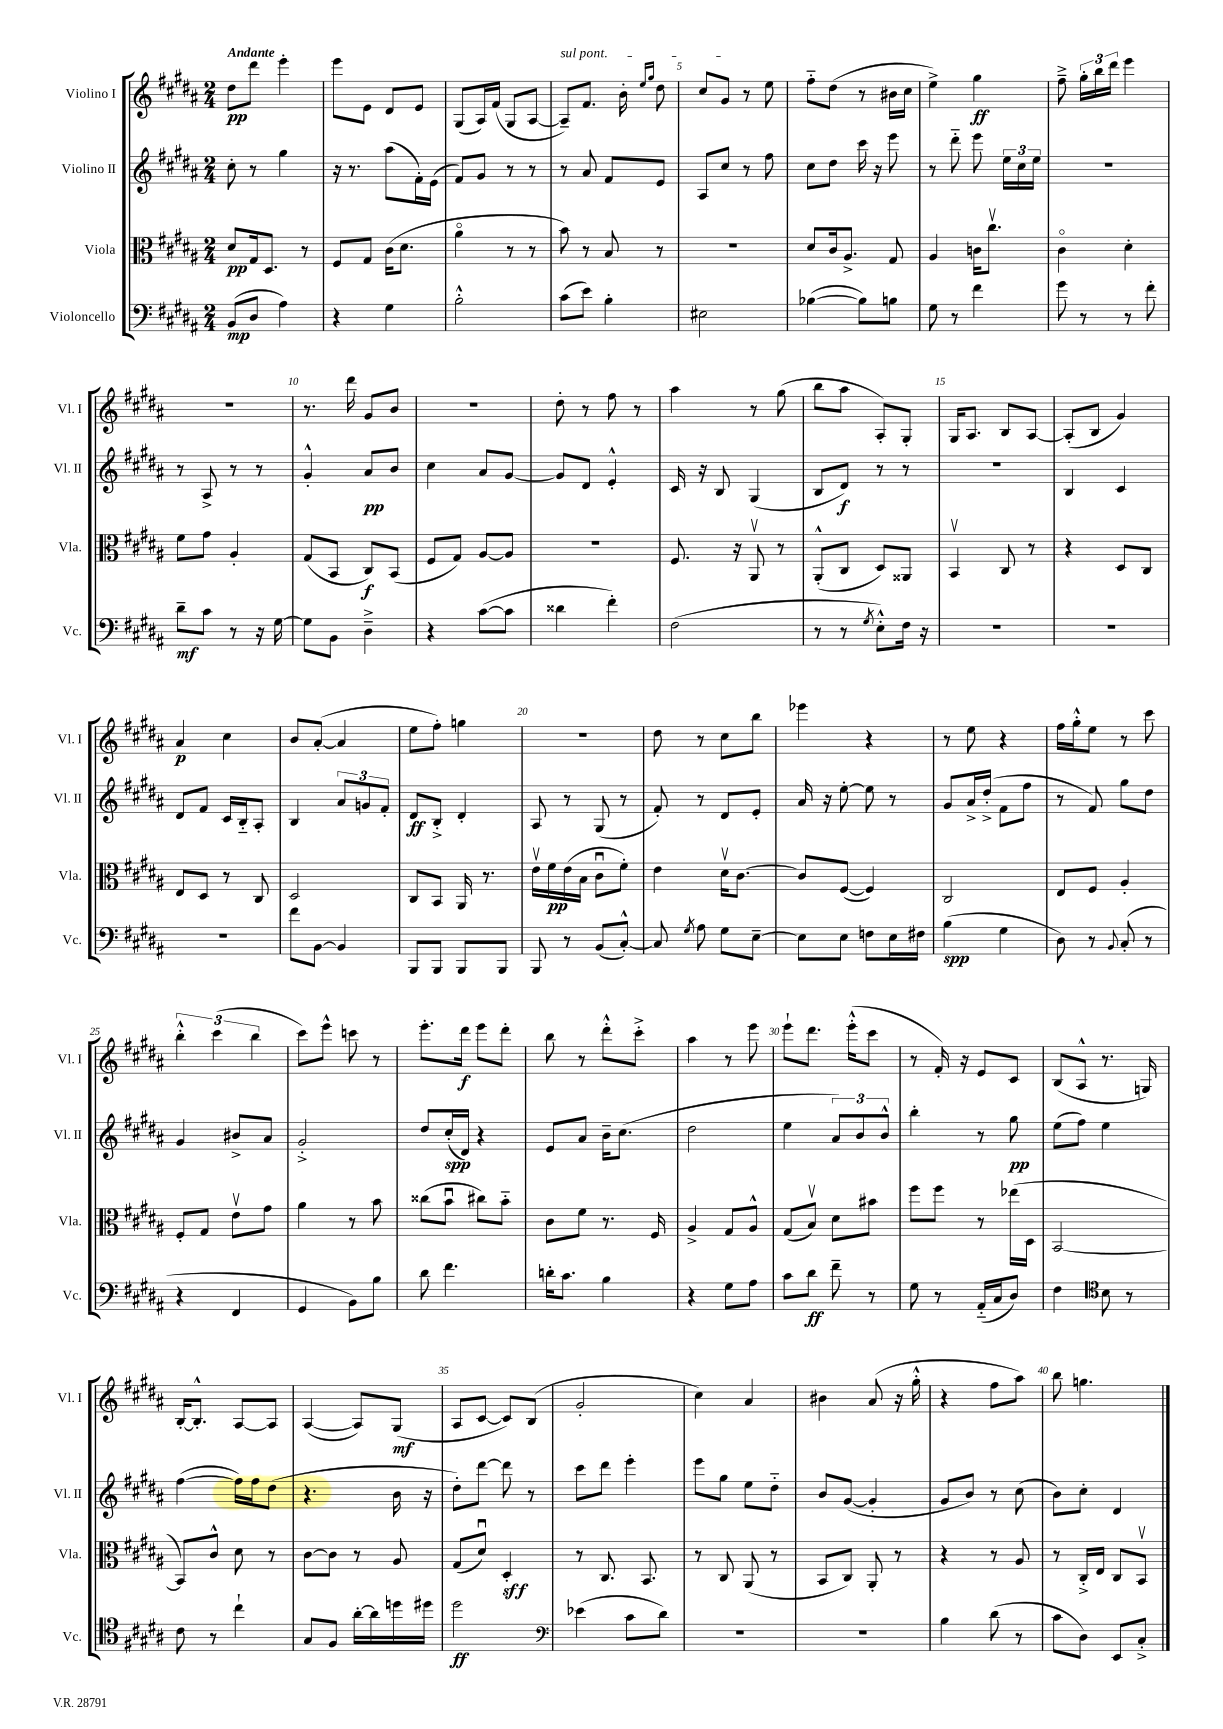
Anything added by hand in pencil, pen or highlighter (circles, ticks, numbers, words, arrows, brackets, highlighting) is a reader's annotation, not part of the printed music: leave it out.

**kern	**dynam	**kern	**dynam	**kern	**dynam	**kern	**dynam
*part4	*part4	*part3	*part3	*part2	*part2	*part1	*part1
*staff4	*staff4	*staff3	*staff3	*staff2	*staff2	*staff1	*staff1
*I"Violoncello	*	*I"Viola	*	*I"Violino II	*	*I"Violino I	*
*I'Vc.	*	*I'Vla.	*	*I'Vl. II	*	*I'Vl. I	*
*clefF4	*	*clefC3	*	*clefG2	*	*clefG2	*
*k[f#c#g#d#a#]	*	*k[f#c#g#d#a#]	*	*k[f#c#g#d#a#]	*	*k[f#c#g#d#a#]	*
*M2/4	*	*M2/4	*	*M2/4	*	*M2/4	*
=1	=1	=1	=1	=1	=1	=1	=1
!	!	!	!	!	!	!LO:TX:a:B:t=Andante	!
(8BB/L	mp	8d#/L	pp	8cc#'\	.	8dd#\L	pp
8D#/J	.	16G#/k	.	8r	.	8ddd#\J	.
.	.	8.D#/J	.	.	.	.	.
4A#\)	.	.	.	4gg#\	.	4eee'\	.
.	.	8r	.	.	.	.	.
=2	=2	=2	=2	=2	=2	=2	=2
4r	.	8F#/L	.	16r	.	8eee\L	.
.	.	.	.	8.r	.	.	.
.	.	8G#/J	.	.	.	8e\J	.
4G#\	.	(16c#\KL	.	(8aa#\L	.	8d#/L	.
.	.	8.d#\J	.	.	.	.	.
.	.	.	.	16f#'\L)	.	8e/J	.
.	.	.	.	(16e\JJ	.	.	.
=3	=3	=3	=3	=3	=3	=3	=3
2B'^^\	.	4a#\	.	8f#/L)	.	(8G#/L	.
.	.	.	.	8g#/J	.	16A#/L)	.
.	.	.	.	.	.	(16f#/JJ	.
.	.	8r	.	8r	.	8G#/L	.
.	.	8r	.	8r	.	[8A#/J	.
=4	=4	=4	=4	=4	=4	=4	=4
!	!	!	!	!	!	!LO:TX:a:i:t=sul pont.	!
(8c#\L	.	8b\)	.	8r	.	8A#~/L])	.
8e\J)	.	8r	.	8a#/	.	8.f#/J	.
4B'\	.	8B/	.	8f#/L	.	.	.
.	.	.	.	.	.	16b'\	.
.	.	.	.	.	.	16qqee/LL	.
.	.	.	.	.	.	16qqgg#/JJ	.
.	.	8r	.	8e/J	.	8dd#\	.
=5	=5	=5	=5	=5	=5	=5	=5
2E#X\	.	2r	.	8A#/L	.	8cc#/L	.
.	.	.	.	8cc#/J	.	8g#/J	.
.	.	.	.	8r	.	8r	.
.	.	.	.	8ff#\	.	8ee\	.
=6	=6	=6	=6	=6	=6	=6	=6
([4B-X\	.	8d#/L	.	8cc#\L	.	8ff#\L	.
.	.	16c#/k	.	8dd#\J	.	(8dd#\J	.
.	.	8.A#^/J	.	.	.	.	.
8B-\L])	.	.	.	16ccc#\	.	8r	.
.	.	.	.	16r	.	.	.
8Bn\J	.	8G#/	.	8eee\	.	16b#X\LL	.
.	.	.	.	.	.	16cc#\JJ	.
=7	=7	=7	=7	=7	=7	=7	=7
8G#\	.	4A#/	.	8r	.	4ee^\)	.
8r	.	.	.	8ddd#\	.	.	.
4f#\	.	16cn\KL	.	8eee\	.	4gg#\	ff
.	.	8.cc#v\J	.	.	.	.	.
.	.	.	.	24ee\LL	.	.	.
.	.	.	.	24cc#\	.	.	.
.	.	.	.	24ee\JJ	.	.	.
=8	=8	=8	=8	=8	=8	=8	=8
8g#\	.	4c#\	.	2r	.	8ff#~^\	.
8r	.	.	.	.	.	24gg#'\LL	.
.	.	.	.	.	.	24bb\	.
.	.	.	.	.	.	24ddd#\JJ	.
8r	.	4d#'\	.	.	.	4eee\	.
8f#'\	.	.	.	.	.	.	.
!!LO:LB:g=z
=9	=9	=9	=9	=9	=9	=9	=9
8d#~\L	mf	8f#\L	.	8r	.	2r	.
8c#\J	.	8g#\J	.	8A#^/	.	.	.
8r	.	4A#'/	.	8r	.	.	.
16r	.	.	.	8r	.	.	.
[16G#\	.	.	.	.	.	.	.
=10	=10	=10	=10	=10	=10	=10	=10
8G#\L]	.	(8G#/L	.	4g#'^^/	.	8.r	.
8BB\J	.	8BB/J	.	.	.	.	.
.	.	.	.	.	.	16ddd#\	.
4D#~^\	.	8C#/L)	f	8a#/L	pp	8g#/L	.
.	.	(8BB/J	.	8b/J	.	8b/J	.
=11	=11	=11	=11	=11	=11	=11	=11
4r	.	8F#/L	.	4cc#\	.	2r	.
.	.	8G#/J)	.	.	.	.	.
([8c#\L	.	[8A#/L	.	8a#/L	.	.	.
8c#\J]	.	8A#/J]	.	[8g#/J	.	.	.
=12	=12	=12	=12	=12	=12	=12	=12
4d##X\	.	2r	.	8g#/L]	.	8dd#'\	.
.	.	.	.	8d#/J	.	8r	.
4f#'\)	.	.	.	4e'^^/	.	8ff#\	.
.	.	.	.	.	.	8r	.
=13	=13	=13	=13	=13	=13	=13	=13
(2F#\	.	8.F#/	.	16c#/	.	4aa#\	.
.	.	.	.	16r	.	.	.
.	.	.	.	8B/	.	.	.
.	.	16r	.	.	.	.	.
.	.	8AA#v/	.	(4G#/	.	8r	.
.	.	8r	.	.	.	(8gg#\	.
=14	=14	=14	=14	=14	=14	=14	=14
8r	.	(8AA#'^^/L	.	8B/L	.	8bb\L	.
8r	.	8C#/J	.	8d#/J)	f	8aa#\J	.
8qG#/	.	.	.	.	.	.	.
8E'^^\L)	.	8D#/L)	.	8r	.	8A#'/L)	.
16F#\Jk	.	8AA##X/J	.	8r	.	8G#'/J	.
16r	.	.	.	.	.	.	.
=15	=15	=15	=15	=15	=15	=15	=15
2r	.	4BBv/	.	2r	.	16G#/KL	.
.	.	.	.	.	.	8.A#/J	.
.	.	8C#/	.	.	.	8B/L	.
.	.	8r	.	.	.	[8A#/J	.
=16	=16	=16	=16	=16	=16	=16	=16
2r	.	4r	.	4B/	.	(8A#'/L]	.
.	.	.	.	.	.	8B/J	.
.	.	8D#/L	.	4c#/	.	4g#/)	.
.	.	8C#/J	.	.	.	.	.
!!LO:LB:g=z
=17	=17	=17	=17	=17	=17	=17	=17
2r	.	8E/L	.	8d#/L	.	4a#/	p
.	.	8D#/J	.	8f#/J	.	.	.
.	.	8r	.	16c#/LL	.	4cc#\	.
.	.	.	.	16B/J	.	.	.
.	.	8C#/	.	8A#'/J	.	.	.
=18	=18	=18	=18	=18	=18	=18	=18
8f#\L	.	2D#/	.	4B/	.	8b/L	.
[8BB\J	.	.	.	.	.	([8a#'/J	.
4BB/]	.	.	.	12a#/L	.	4a#/]	.
.	.	.	.	12gn/	.	.	.
.	.	.	.	12f#'/J	.	.	.
=19	=19	=19	=19	=19	=19	=19	=19
8BBB/L	.	8C#/L	.	8d#/L	ff	8ee\L	.
8BBB/J	.	8BB/J	.	8B'^/J	.	8ff#'\J)	.
8BBB/L	.	16AA#/	.	4d#'/	.	4ggn\	.
.	.	8.r	.	.	.	.	.
8BBB/J	.	.	.	.	.	.	.
=20	=20	=20	=20	=20	=20	=20	=20
8BBB/	.	16ev\LL	.	8A#/	.	2r	.
.	.	16f#\	pp	.	.	.	.
8r	.	(16e\	.	8r	.	.	.
.	.	16B\JJ	.	.	.	.	.
(8BB/L	.	8c#u\L	.	(8G#/	.	.	.
[8C#'^^/J)	.	8f#'\J)	.	8r	.	.	.
=21	=21	=21	=21	=21	=21	=21	=21
8C#/]	.	4e\	.	8f#'/)	.	8dd#\	.
8qG#/	.	.	.	.	.	.	.
8A#\	.	.	.	8r	.	8r	.
8G#\L	.	16d#v\KL	.	8d#/L	.	8cc#\L	.
.	.	[8.c#\J	.	.	.	.	.
[8E~\J	.	.	.	8e'/J	.	8bb\J	.
=22	=22	=22	=22	=22	=22	=22	=22
8E\L]	.	8c#/L]	.	16a#/	.	4eee-X\	.
.	.	.	.	16r	.	.	.
8E\J	.	([8F#/J	.	[8ee'\	.	.	.
8Fn\L	.	4F#/])	.	8ee\]	.	4r	.
16E\L	.	.	.	8r	.	.	.
16F#X\JJ	.	.	.	.	.	.	.
=23	=23	=23	=23	=23	=23	=23	=23
(4B\	spp	2C#/	.	8g#/L	.	8r	.
.	.	.	.	16a#^/L	.	8ee\	.
.	.	.	.	(16dd#'^/JJ	.	.	.
4G#\	.	.	.	8f#\L	.	4r	.
.	.	.	.	8ff#\J	.	.	.
=24	=24	=24	=24	=24	=24	=24	=24
8D#\)	.	8E/L	.	8r	.	16ff#\LL	.
.	.	.	.	.	.	16gg#'^^\J	.
8r	.	8F#/J	.	8f#/)	.	8ee\J	.
8qqBB/	.	.	.	.	.	.	.
(8C#'/	.	4A#'/	.	8gg#\L	.	8r	.
8r	.	.	.	8dd#\J	.	8ccc#\	.
!!LO:LB:g=z
=25	=25	=25	=25	=25	=25	=25	=25
4r	.	8F#'/L	.	4g#/	.	6bb'^^\	.
.	.	8G#/J	.	.	.	.	.
.	.	.	.	.	.	(6ccc#\	.
4FF#/	.	8ev\L	.	8b#X^/L	.	.	.
.	.	.	.	.	.	6bb\	.
.	.	8g#\J	.	8a#/J	.	.	.
=26	=26	=26	=26	=26	=26	=26	=26
4GG#/	.	4a#\	.	2g#'^/	.	8ccc#\L)	.
.	.	.	.	.	.	8eee^^\J	.
8BB\L)	.	8r	.	.	.	8cccn\	.
8B\J	.	8b\	.	.	.	8r	.
=27	=27	=27	=27	=27	=27	=27	=27
8d#\	.	(8cc##X\L	.	8dd#/L	.	8.eee'\L	.
4.f#\	.	8bu\J	.	(16cc#'/L	spp	.	.
.	.	.	.	16d#/JJ)	.	16ddd#\Jk	f
.	.	8cc#X\L)	.	4r	.	8eee\L	.
.	.	8b\J	.	.	.	8ddd#'\J	.
=28	=28	=28	=28	=28	=28	=28	=28
16dn'\KL	.	8c#\L	.	8e/L	.	8bb\	.
8.c#\J	.	.	.	.	.	.	.
.	.	8f#\J	.	8a#/J	.	8r	.
4B\	.	8.r	.	16b~\KL	.	8ddd#'^^\L	.
.	.	.	.	(8.cc#\J	.	.	.
.	.	.	.	.	.	8ccc#'^\J	.
.	.	16F#/	.	.	.	.	.
=29	=29	=29	=29	=29	=29	=29	=29
4r	.	4A#^/	.	2dd#\	.	4aa#\	.
8G#\L	.	8G#/L	.	.	.	8r	.
8A#\J	.	8A#^^/J	.	.	.	8eee\	.
=30	=30	=30	=30	=30	=30	=30	=30
8c#\L	.	(8G#/L	.	4ee\	.	8eee`\L	.
8d#\J	ff	8Bv/J)	.	.	.	8.ddd#\J	.
8f#~\	.	8d#\L	.	12a#/L)	.	.	.
.	.	.	.	.	.	(16eee'^^\KL	.
.	.	.	.	12b/	.	.	.
8r	.	8b#X\J	.	.	.	8ccc#\J	.
.	.	.	.	12b^^/J	.	.	.
=31	=31	=31	=31	=31	=31	=31	=31
8G#\	.	8ff#\L	.	4bb'\	.	8r	.
8r	.	8ff#\J	.	.	.	16f#'/)	.
.	.	.	.	.	.	16r	.
(16AA#/LL	.	8r	.	8r	.	8e/L	.
16C#/J	.	.	.	.	.	.	.
8D#/J)	.	(16ee-X\LL	.	8gg#\	pp	8c#/J	.
.	.	16D#\JJ	.	.	.	.	.
=32	=32	=32	=32	=32	=32	=32	=32
4F#\	.	[2BB/	.	(8ee\L	.	(8B/L	.
.	.	.	.	8ff#\J)	.	8A#^^/J	.
*clefC4	*	*	*	*	*	*	*
8B\	.	.	.	4ee\	.	8.r	.
8r	.	.	.	.	.	.	.
.	.	.	.	.	.	16Gn/)	.
!!LO:LB:g=z
=33	=33	=33	=33	=33	=33	=33	=33
8c#\	.	8BB/L])	.	([4ff#\	.	[16B'/KL	.
.	.	.	.	.	.	8.B'^^/J]	.
8r	.	8c#^^/J	.	.	.	.	.
4cc#`\	.	8d#\	.	16ff#\LL])	.	[8A#/L	.
.	.	.	.	16ff#\J	.	.	.
.	.	8r	.	(8dd#\J	.	8A#/J]	.
=34	=34	=34	=34	=34	=34	=34	=34
8G#/L	.	[8c#\L	.	4.r	.	([4A#/	.
8F#/J	.	8c#\J]	.	.	.	.	.
[16a#'\LL	.	8r	.	.	.	8A#/L])	.
16a#\]	.	.	.	.	.	.	.
16ddn\	.	8A#/	.	16b\	.	(8G#/J	mf
16dd#X\JJ	.	.	.	16r	.	.	.
=35	=35	=35	=35	=35	=35	=35	=35
2dd#\	ff	(8G#/L	.	8dd#'\L)	.	8A#/L	.
.	.	8d#u/J)	.	[8ddd#\J	.	[8c#/J	.
.	.	4D#'/	sff	8ddd#\]	.	8c#/L])	.
.	.	.	.	8r	.	(8B/J	.
=36	=36	=36	=36	=36	=36	=36	=36
*clefF4	*	*	*	*	*	*	*
(4e-X\	.	8r	.	8ccc#\L	.	2g#'/	.
.	.	8.C#/	.	8ddd#\J	.	.	.
8c#\L	.	.	.	4eee'\	.	.	.
.	.	8.BB/	.	.	.	.	.
8d#\J)	.	.	.	.	.	.	.
=37	=37	=37	=37	=37	=37	=37	=37
2r	.	8r	.	8eee\L	.	4cc#\)	.
.	.	8C#/	.	8gg#\J	.	.	.
.	.	(8AA#/	.	8ee\L	.	4a#/	.
.	.	8r	.	8dd#\J	.	.	.
=38	=38	=38	=38	=38	=38	=38	=38
2r	.	8BB/L	.	8b/L	.	4b#X\	.
.	.	8C#/J)	.	([8g#/J	.	.	.
.	.	8AA#'/	.	4g#'/]	.	(8a#/	.
.	.	8r	.	.	.	16r	.
.	.	.	.	.	.	16gg#'^^\	.
=39	=39	=39	=39	=39	=39	=39	=39
4B\	.	4r	.	8g#/L	.	4r	.
.	.	.	.	8b/J)	.	.	.
(8d#\	.	8r	.	8r	.	8ff#\L	.
8r	.	8A#/	.	(8cc#\	.	8aa#\J)	.
=40	=40	=40	=40	=40	=40	=40	=40
8c#\L	.	8r	.	8b\L)	.	8bb\	.
8D#\J)	.	16C#'^/LL	.	8cc#'\J	.	4.ggn\	.
.	.	16E/JJ	.	.	.	.	.
8EE/L	.	8C#/L	.	4d#/	.	.	.
8C#'^/J	.	8BBv/J	.	.	.	.	.
==	==	==	==	==	==	==	==
*-	*-	*-	*-	*-	*-	*-	*-
